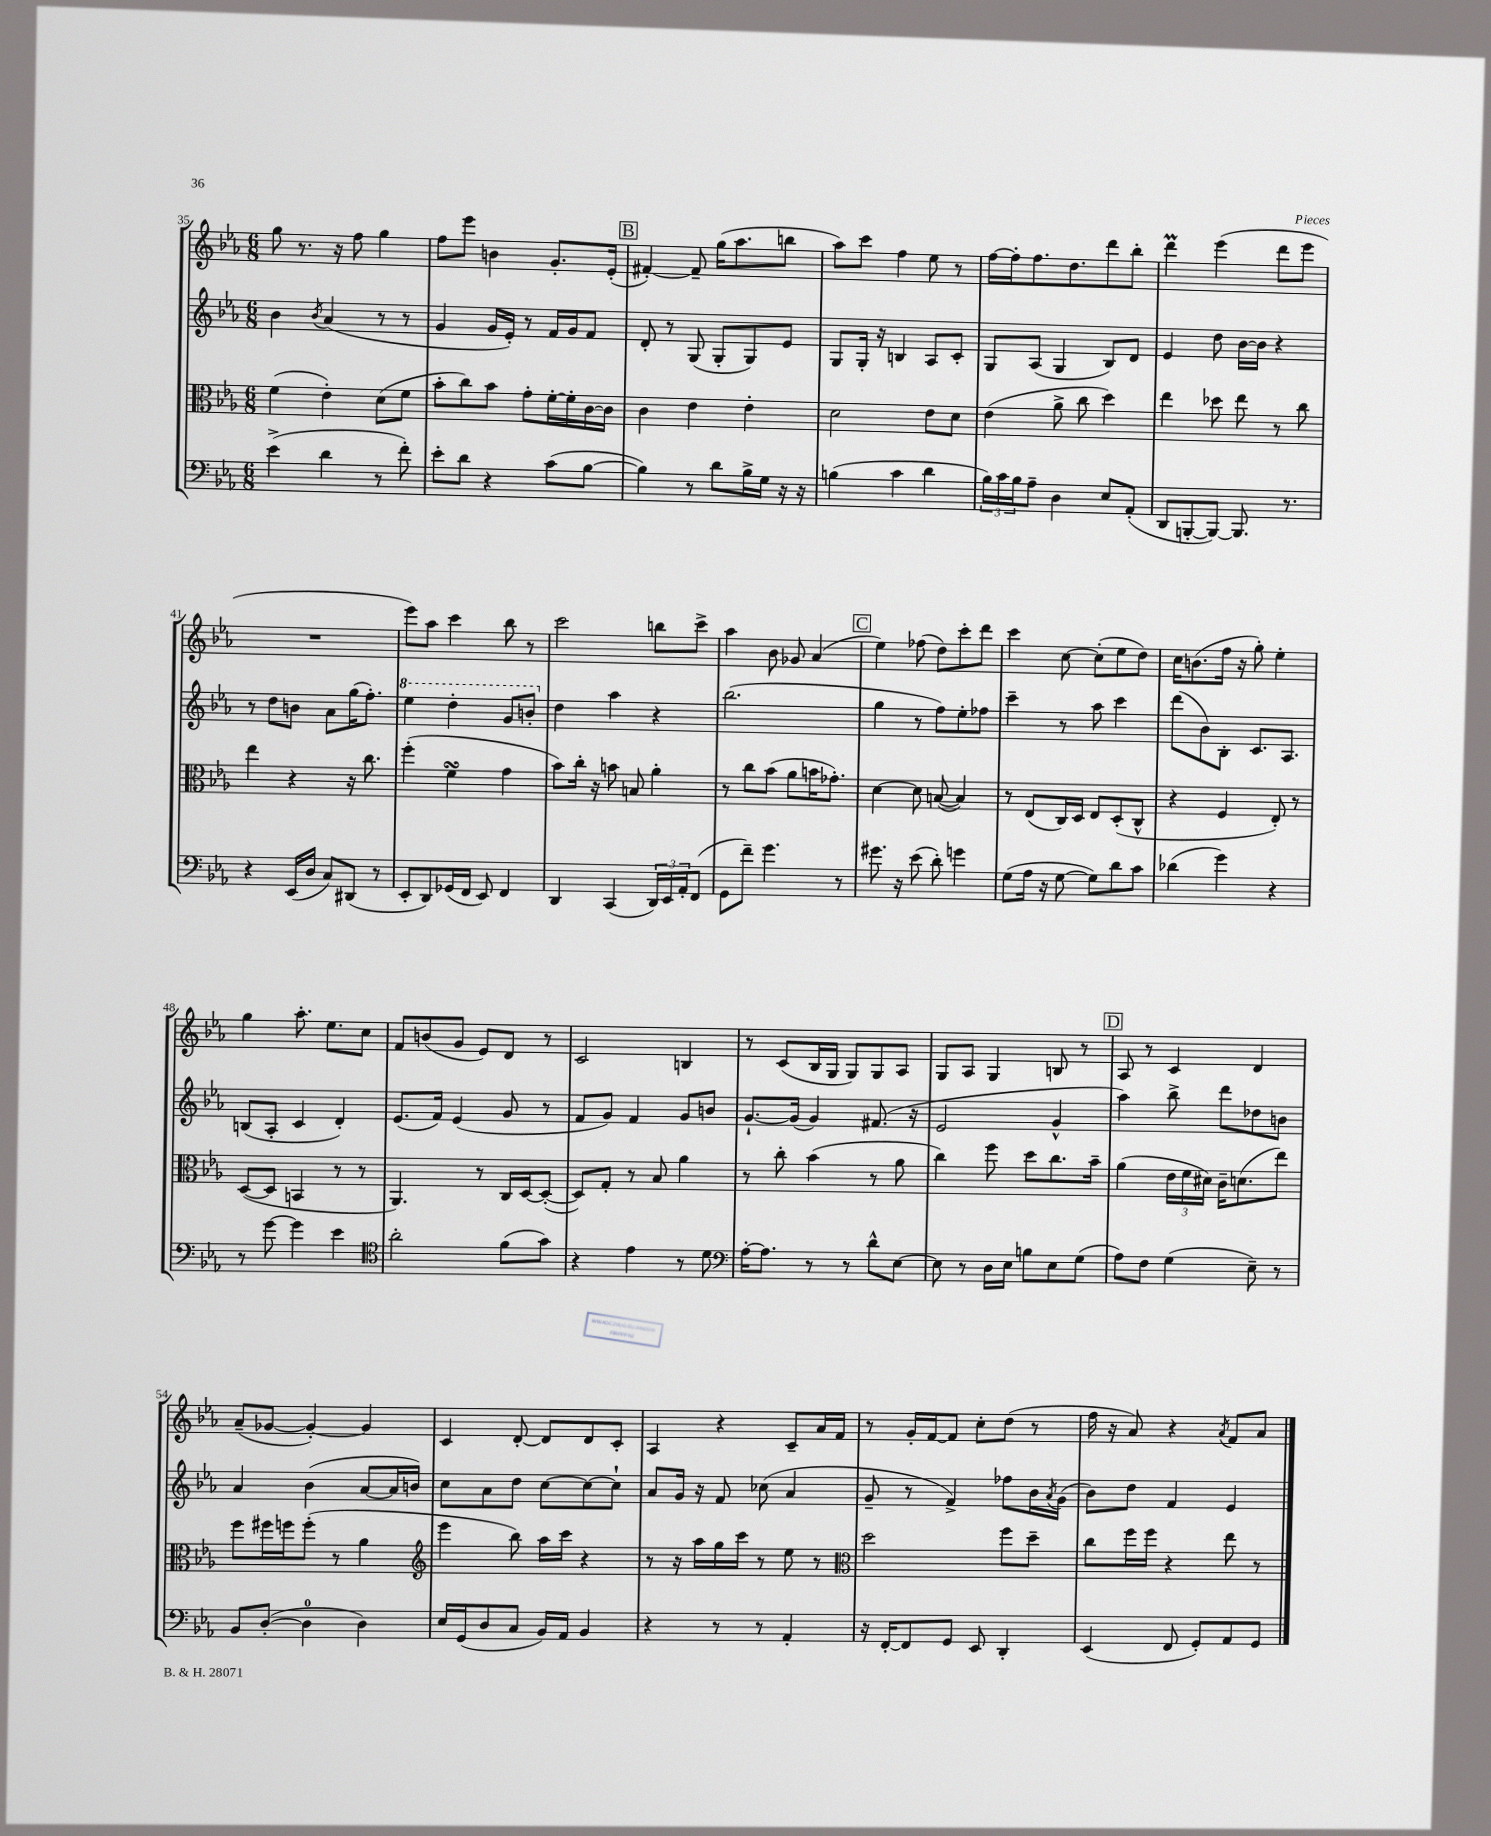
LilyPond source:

<<
\new StaffGroup <<
\new Staff = "s0" {
    \clef treble \key ees \major \numericTimeSignature \time 6/8
    g''8 r8. r16 f''8 g''4 |
    f''8 ees'''8 b'4 g'8.-. ees'16-.( |
    \mark \markup { \box "B" } fis'4~-.) fis'8-- g''16( aes''8. b''8 |
    aes''8) c'''8 f''4 ees''8 r8 |
    f''16~ f''16-. f''8. d''8. d'''8 bes''8-. |
    d'''4\prall ees'''4( d'''8 ees'''8 |
    R2. |
    ees'''8) aes''8 c'''4 bes''8 r8 |
    c'''2 b''8 c'''8-> |
    aes''4 bes'8 ges'8 aes'4( |
    \mark \markup { \box "C" } ees''4) fes''8( d''8) c'''8-. d'''8 |
    c'''4 c''8~ c''8-.( ees''8 d''8) |
    c''16 b'8.( f''16 r16 g''8-.) ees''4-. |
    g''4 aes''8.-. ees''8. c''8 |
    f'8 b'8( g'8 ees'8) d'8 r8 |
    c'2 b4 |
    r8 c'8( bes16 g16 g8) g8 aes8 |
    g8 aes8 g4 b8 r8 |
    \mark \markup { \box "D" } aes8 r8 c'4 d'4 |
    aes'8--( ges'8~ ges'4~-.) ges'4 |
    c'4 d'8~-. d'8 d'8 c'8-. |
    aes4 r4 c'8-- aes'16 f'16 |
    r8 g'16-. f'16~ f'8 c''8-. d''8( r8 |
    f''16 r16 aes'8) r4 \acciaccatura { aes'8 } f'8 aes'8 \bar "|." |
}
\new Staff = "s1" {
    \clef treble \key ees \major \numericTimeSignature \time 6/8
    bes'4 \acciaccatura { bes'8 } aes'4( r8 r8 |
    g'4 g'16 ees'16-.) r8 f'16 g'16 f'8 |
    \mark \markup { \box "B" } d'8-. r8 g8( g8-. g8) ees'8 |
    g8 g16-. r16 b4 aes8 c'8-. |
    g8 aes8( g4 bes8) d'8 |
    ees'4 d''8 bes'16~ bes'16 r4 |
    r8 d''8 b'8 aes'8 g''16( f''8.-.) |
    \ottava #1 ees'''4 d'''4-. g''8 b''8-. \ottava #0 |
    d''4 aes''4 r4 |
    bes''2.( |
    \mark \markup { \box "C" } g''4 r8 f''8) ees''8-. fes''8 |
    c'''4-- r8 aes''8 c'''4 |
    d'''8( bes'8) bes8-. c'8. aes8. |
    b8( aes8-. c'4 d'4-.) |
    ees'8.( f'16) ees'4( g'8 r8 |
    f'8 g'8) f'4 g'8 b'8 |
    g'8.~-! g'16( g'4) fis'8.( r16 |
    ees'2 g'4-^ |
    \mark \markup { \box "D" } aes''4) bes''8-> d'''8 des''8 b'8 |
    aes'4 bes'4( aes'8~ aes'16 b'16) |
    c''8 aes'8 d''8 c''8~ c''8~ c''8-! |
    aes'8 g'16 r16 f'8 ces''8( aes'4 |
    g'8-- r8 f'4->) fes''8 bes'16 \acciaccatura { aes'8 } g'16( |
    bes'8) d''8 f'4 ees'4 \bar "|." |
}
\new Staff = "s2" {
    \clef alto \key ees \major \numericTimeSignature \time 6/8
    f'4( ees'4-.) d'8( f'8 |
    bes'8-. c''8) bes'8 g'8-. f'16~-. f'16-. c'16~ c'16 |
    \mark \markup { \box "B" } c'4 ees'4 ees'4-. |
    d'2 ees'8 d'8 |
    ees'4( aes'8-> c''8 d''4) |
    ees''4 des''8 ees''8 r8 c''8 |
    ees''4 r4 r16 c''8. |
    f''4-.( f'4\turn g'4 |
    bes'8) c''16-. r16 b'8 b8 aes'4-. |
    r8 c''8 bes'8( aes'8 b'16 ges'8.-.) |
    \mark \markup { \box "C" } d'4~ d'8 b8~( b4) |
    r8 ees8( c16) d16 ees8 d8-.( c8-^ |
    r4 f4 ees8-.) r8 |
    d8~( d8 b,4 r8 r8 |
    aes,4.) r8 c16 d16~ d8~-.( |
    d8) g8-. r8 bes8 aes'4 |
    r8 c''8-. bes'4( r8 aes'8 |
    c''4) f''8 d''8 c''8. bes'16-- |
    \mark \markup { \box "D" } aes'4( \tuplet 3/2 { ees'16 f'16 dis'16) } c'16-- d'8.( ees''8) |
    f''8 fis''16 f''16 f''8-.( r8 aes'4 |
    \clef treble ees'''4 bes''8) aes''16 c'''16 r4 |
    r8 r16 aes''16 g''16 c'''16 r8 ees''8 r8 |
    \clef alto d''2 f''8 d''8-- |
    c''8 f''16 f''16 r4 ees''8 r8 \bar "|." |
}
\new Staff = "s3" {
    \clef bass \key ees \major \numericTimeSignature \time 6/8
    ees'4->( d'4 r8 f'8-.) |
    ees'8-. d'8 r4 c'8( bes8~ |
    \mark \markup { \box "B" } bes4) r8 d'8 bes16-> g16 r16 r16 |
    b4( c'4 d'4 |
    \tuplet 3/2 { bes16) c'16 bes16 } aes8-- d4 ees8 aes,8-.( |
    d,8 b,,8~-. b,,8~) b,,8. r8. |
    r4 ees,16( d16 c8) dis,8( r8 |
    ees,8-. d,8) ges,16( f,16 ees,8) f,4 |
    d,4 c,4( \tuplet 3/2 { d,16) ees,16 aes,16-. } f,8( |
    g,8 f'8--) g'4. r8 |
    \mark \markup { \box "C" } gis'8. r16 ees'8( d'8-.) g'4 |
    g8( aes16 r16 g8~ g8) d'8 c'8 |
    des'4( g'4) r4 |
    r8 g'8~ g'4 ees'4 |
    \clef tenor aes'2-. f'8( g'8) |
    r4 ees'4 r8 d'8 |
    \clef bass aes16~-. aes8. r8 r8 d'8-^ ees8~ |
    ees8 r8 d16 ees16 b8 ees8 g8( |
    \mark \markup { \box "D" } aes8) f8 g4( ees8--) r8 |
    bes,8 d8~-.( d4-0 d4) |
    ees16 g,16( d8 c8 bes,16) aes,16 bes,4 |
    r4 r8 r8 aes,4-. |
    r16 f,16~-. f,8 g,8 ees,8 d,4-. |
    ees,4( f,8 g,8-.) aes,8 g,8 \bar "|." |
}
>>
>>
\layout { \context { \Score currentBarNumber = #35 } }
